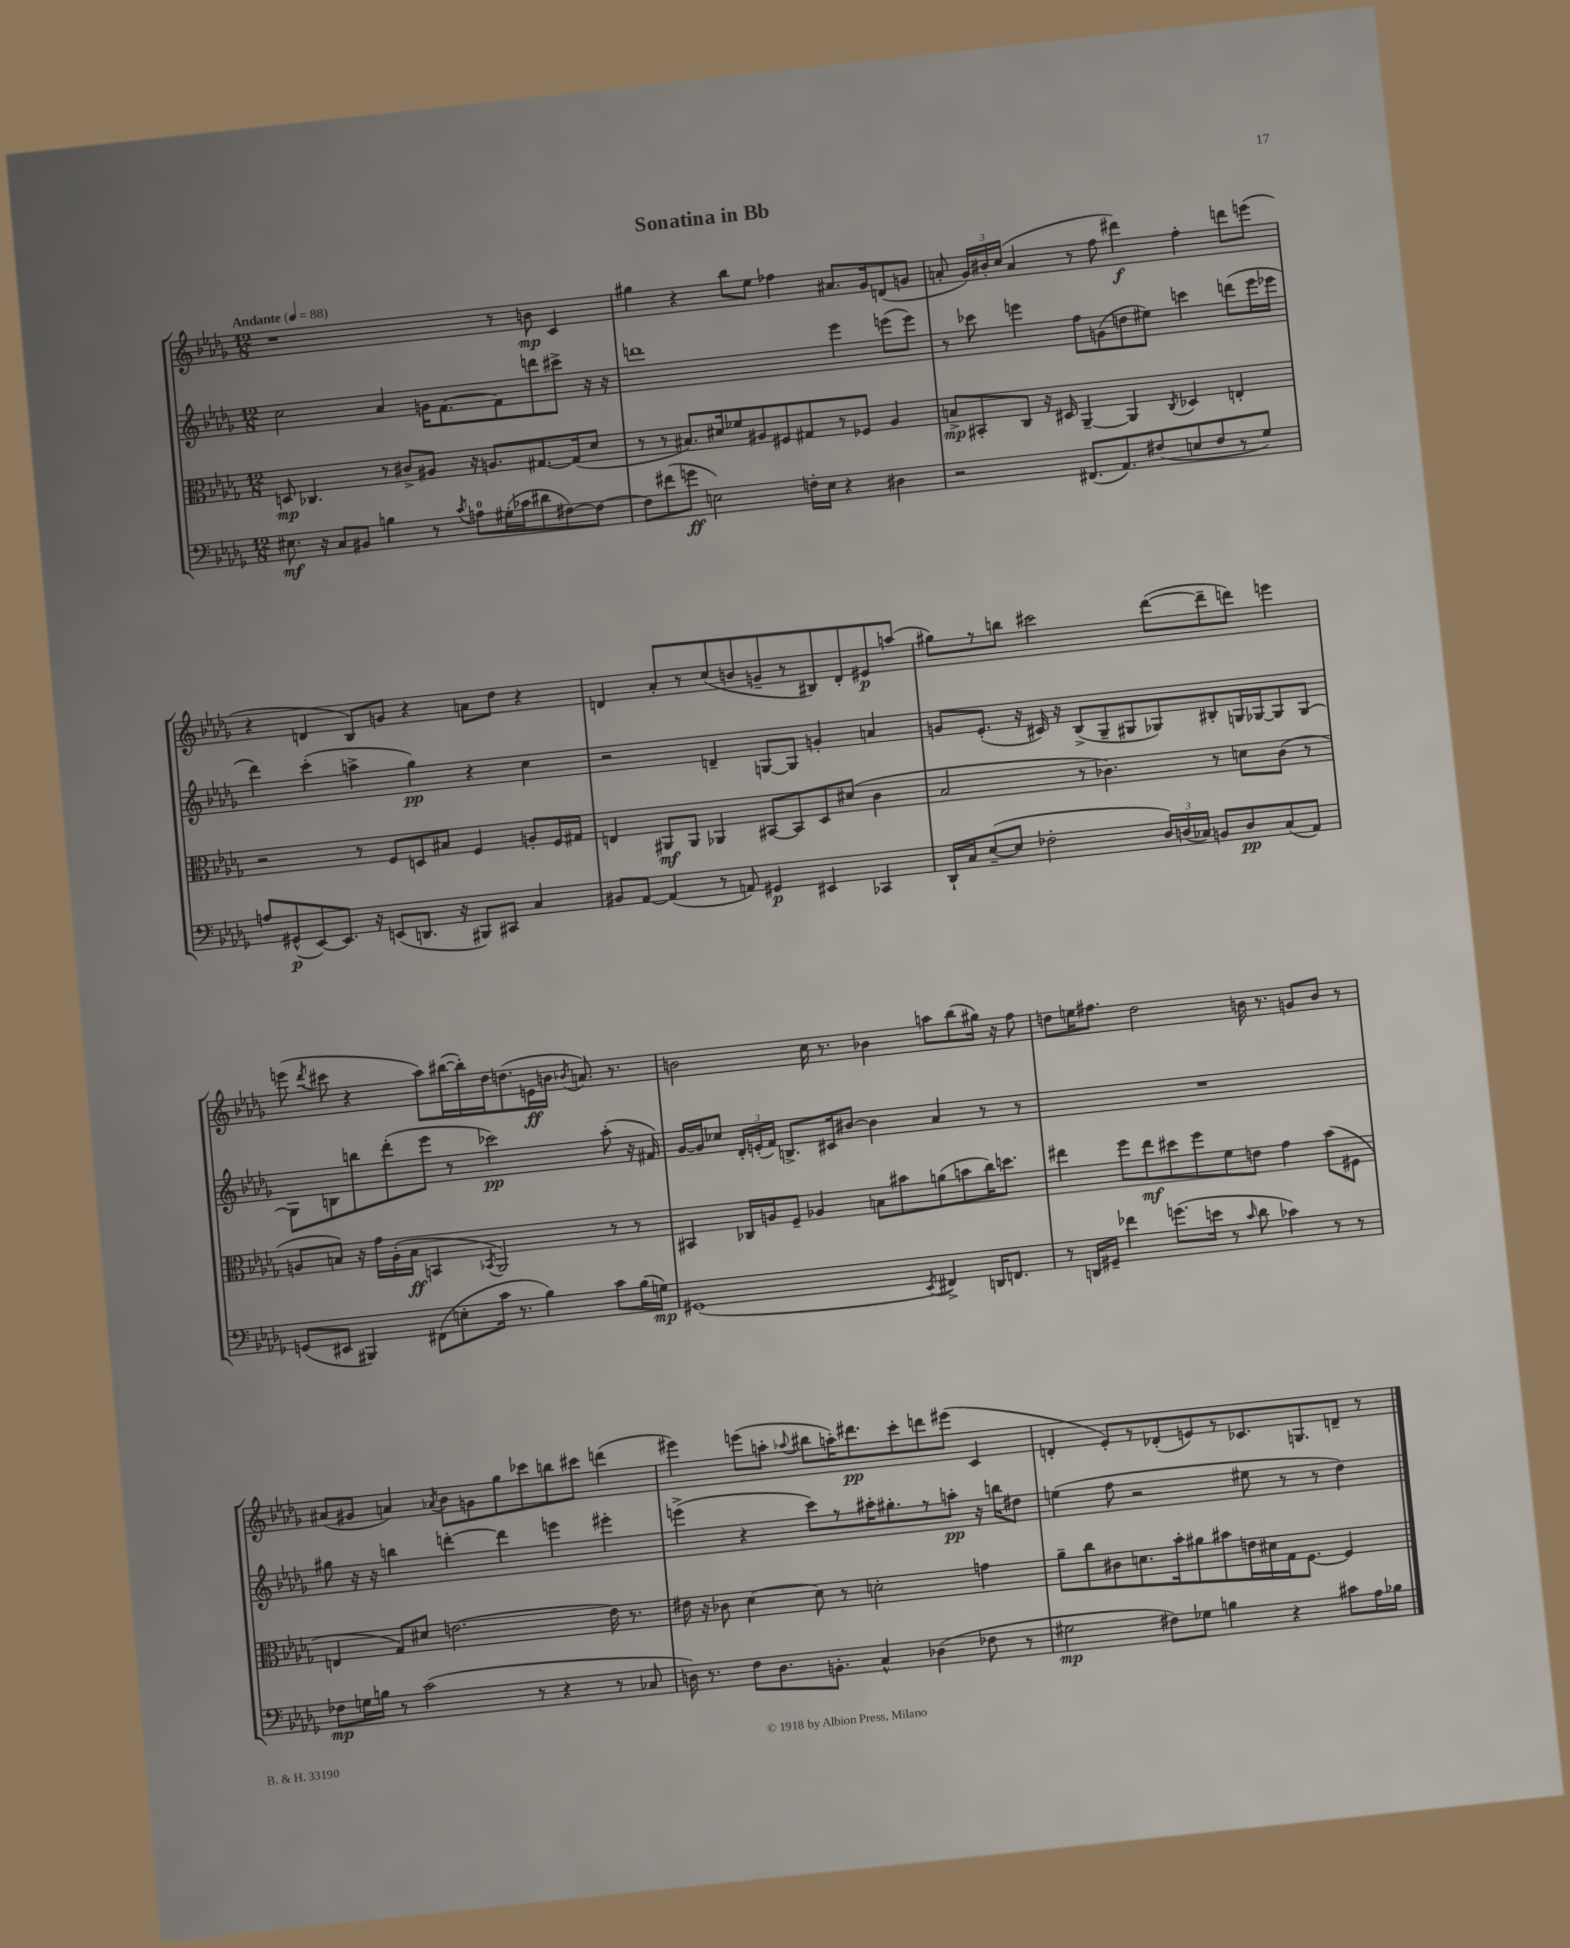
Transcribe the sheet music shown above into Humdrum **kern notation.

**kern	**kern	**kern	**kern
*staff4	*staff3	*staff2	*staff1
*clefF4	*clefC3	*clefG2	*clefG2
*k[b-e-a-d-g-]	*k[b-e-a-d-g-]	*k[b-e-a-d-g-]	*k[b-e-a-d-g-]
*M12/8	*M12/8	*M12/8	*M12/8
*MM88	*MM88	*MM88	*MM88
8.E#	8D	2cc	1r
.	4.C-	.	.
16r	.	.	.
8C	.	.	.
8BB#	.	.	.
4B	8r	4a-	.
.	8c#^	.	.
8r	8A#	16g	.
.	.	[8.f	.
8qc	.	.	.
8A	16r	.	.
.	8.A	.	.
(16G#'	.	8f]	8r
16c-	.	.	.
8d#	[8.G#	8ddd	8b
[8F#)	.	8ccc#^	4c
.	(16G#]	.	.
8F#_	8d-	16r	.
.	.	16r	.
=	=	=	=
8F#]	8r	1ddd	4gg#
(8f#	8r	.	.
8g	8.B#)	.	4r
2E)	.	.	.
.	16d#	.	.
.	8f-	.	8bb-
.	8A#	.	8ee-
.	8F#	.	4ff-
16F'	8G#	.	.
16E	.	.	.
4r	8r	4eee-	8.a#
.	8F-	.	.
.	.	.	16g-
4D#	4A#	(8eee	(8d
.	.	8eee)	8g
=	=	=	=
2r	8B^	8r	8a'
.	8BB#'	8ccc-	24g-)
.	.	.	24b#'
.	.	.	(24cc
.	8C	4eee	4a
.	16r	.	.
.	16D#	.	.
(8.FF#	[4AA-~	8ff	8r
.	.	(8g	8ff
8.AA-)	.	.	.
.	4AA-]	8dd	4ddd#)
(8F#	.	8ee#)	.
.	8qC	.	.
8E	4D-	4ccc	4ff'
8F#	.	.	.
8r	4E'	(8ddd	8ddd
8G-)	.	16eee	(8eee
.	.	16eee-	.
=	=	=	=
8A	2r	4ddd-)	4r
(8GG#^^	.	.	.
[8EE-)	.	(4ccc'	4d
8.EE-]	.	.	.
.	8r	4aa^	8B-)
16r	.	.	.
(8EE	8F	.	8g
8.DD	8D	4gg-)	4r
.	8B#	.	.
16r	.	.	.
8BBB#)	4F	4r	8a
8CC#	.	.	8dd-
4C	8A'	4cc	4r
.	16F	.	.
.	16G#	.	.
=	=	=	=
8BB#	4E	2r	4d
[8AA-	.	.	.
(4AA-]	8AA#	.	8a-'
.	8AA#	.	8r
8r	4AA-	4d~	(8cc
8AA)	.	.	8b
4GG#	[8BB#	[8G	8g~
.	8BB#]	8G]	8r
4EE#	8D-	4g'	8B#)
.	(8d#	.	8d'
4CC-	4c	4a	8e#
.	.	.	(8aa
=	=	=	=
16DD-`	2B-	8g	8gg#)
16C	.	.	.
([8E-~	.	(8.e-'	8r
8E-]	.	.	8bb
.	.	16r	.
2F-'	.	16c#)	2ccc#
.	.	16r	.
.	8r	(8B-^	.
.	4.c-)	8G-~	.
.	.	8G#	.
24D-)	.	8G-)	([8ddd-
(24D	.	.	.
24C-)	.	.	.
8BB	8r	8B#'	8ddd-~]
8D	8d	16G	8ddd)
.	.	[16G-	.
(8C-	(8c-	8G-]	4eee
8AA-)	8r	[8G-	.
=	=	=	=
(8GG	8A	8G-]	(8eee
.	.	.	8qddd-
8EE#	8B)	8B	8ccc#
4BBB#)	16r	8bb	4r
.	16g-	.	.
.	(16A'	(8ddd-'	.
.	16B	.	.
(8FF#	4BB	8eee-	8aa-)
8E'	.	8r	([16bb#
.	.	.	16bb#'])
.	8qBB-	.	.
16c	2AA-)	2ccc-)	16dd-
8.r	.	.	(8.dd
4B-)	.	.	16e
.	.	.	16b
.	.	.	8qb-
.	.	.	8.a)
8c	8r	(8aa-'	.
.	.	.	8.r
(16B-	8r	16r	.
16G)	.	16f#)	.
=	=	=	=
(1GG#	4BB#	[16g-	2b
.	.	16g-]	.
.	.	8cc-	.
.	16C-	24d-'	.
.	.	(24e'	.
.	16A	.	.
.	.	24f)	.
.	8F~	8.B^	.
.	4A-	.	16cc
.	.	16c#	8.r
.	.	[8b#	.
.	8B	4b#]	4b-
.	8b#	.	.
8qEE-	.	.	.
4FF#^)	(8a	4a-	8aa
.	8b	.	(8bb-
16DD	16cc)	8r	16gg#)
8.FF	8.dd	.	16r
.	.	8r	8ff
=	=	=	=
8r	4ee#	1.r	8dd
16DD	.	.	16ee
16GG#~	.	.	8.ff#
4f-	8ff	.	.
.	8ee#	.	2dd
(8.g	8dd#	.	.
.	8ff	.	.
16e	.	.	.
8r	8f	.	.
16qqc	.	.	.
8d-	8e	.	16b
.	.	.	8.r
4c-)	4g-	.	.
.	.	.	8g
8r	(8b-	.	8b
8r	8F#	.	8r
=	=	=	=
8F-	4E	8gg#	(8a#
16G	.	16r	8g#
16B	.	16r	.
8r	8G-)	4bb	4a)
(2c	8d#	.	.
.	.	.	8qa-
.	[2.e	[4ddd'	8b-
.	.	.	8g
.	.	4ddd]	8gg-
8r	.	.	8ccc-
4r	.	4eee	8bb
.	.	.	8ccc#
8r	16e]	4eee#'	(4ddd
.	8.r	.	.
8C-	.	.	.
=	=	=	=
16D)	16e#	(4eee^	4eee#)
8.r	16r	.	.
.	8c-	.	.
8F	[4d-	4r	(8eee
8.D	.	.	8aa'
.	.	.	8qqaa-
.	8d-]	8ccc)	8bb#
8.BB'	.	.	.
.	8r	8r	16aa')
.	.	.	8.ddd#
4C^^	2d'	16aa#'	.
.	.	8.gg#'	.
.	.	.	8ccc'
(4D-	.	8r	8ddd
.	.	8aa'	(8eee#
8F-	4g	16r	4c
.	.	16bb	.
8r	.	8dd#	.
=	=	=	=
2G#	8a-~	(4ee	4d'
.	8cc	.	.
.	8c#	8ff	8e-')
.	8.d	2r	8r
8F#)	.	.	(8d-'
.	16b-'	.	.
8G-	8a#	.	8e)
4B	8b#	.	8r
.	16e	8ee#	8.c-
.	16d#	.	.
4r	16G-	8r	.
.	[8.F	.	8.G
.	.	8r	.
8c#	4F]	4dd-)	8d~
16A-	.	.	8r
16B-	.	.	.
==	==	==	==
*-	*-	*-	*-
